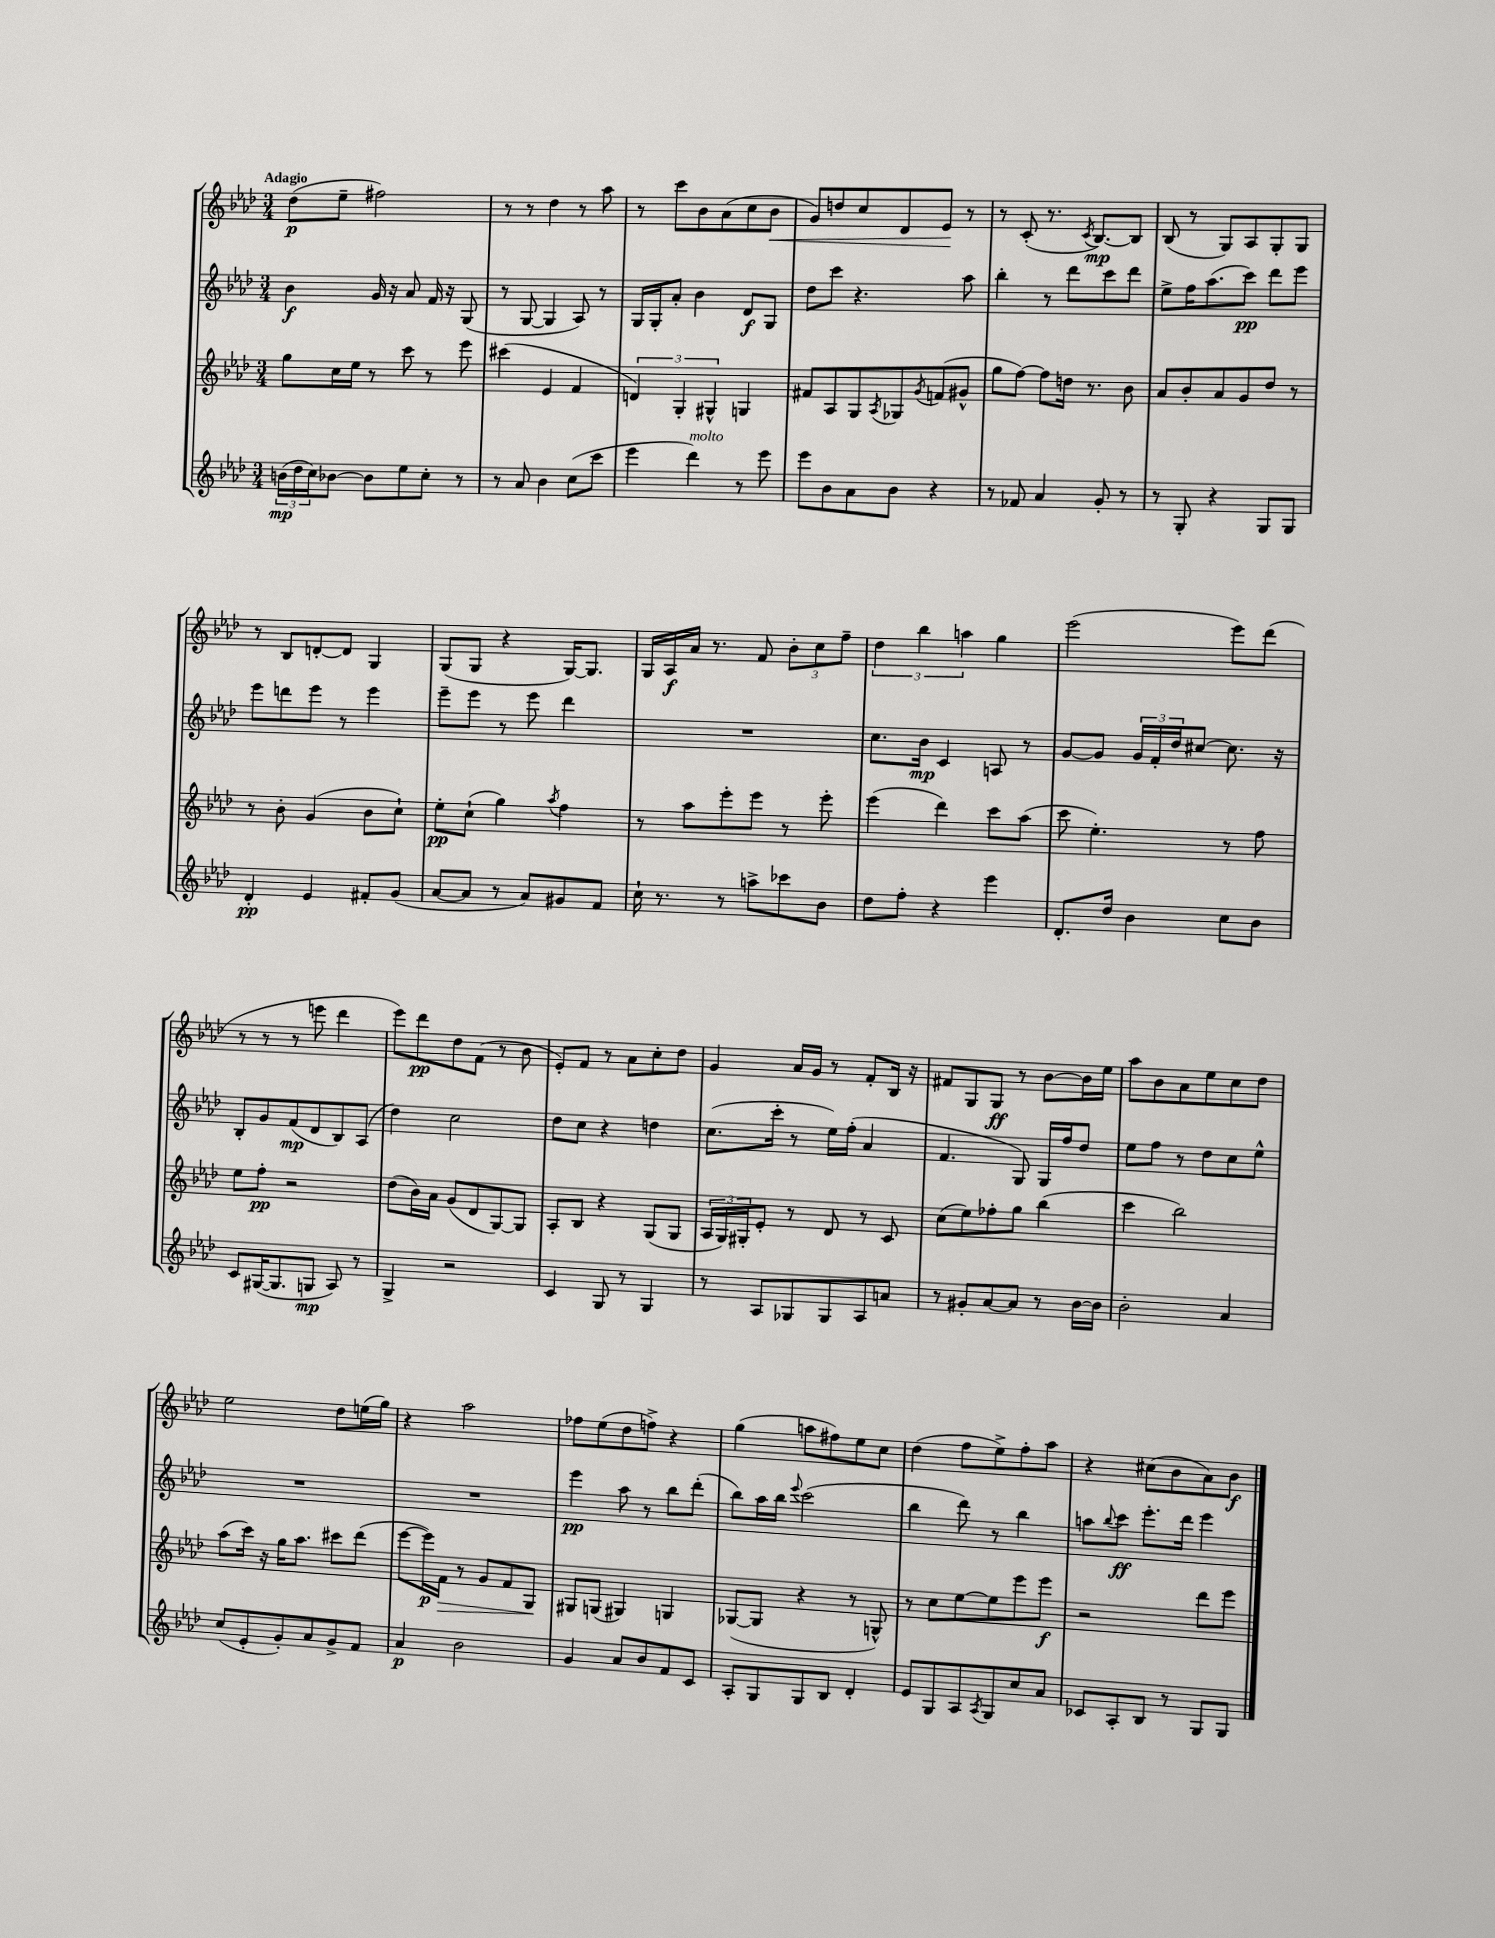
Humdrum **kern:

**kern	**kern	**kern	**kern
*staff4	*staff3	*staff2	*staff1
*clefG2	*clefG2	*clefG2	*clefG2
*k[b-e-a-d-]	*k[b-e-a-d-]	*k[b-e-a-d-]	*k[b-e-a-d-]
*M3/4	*M3/4	*M3/4	*M3/4
(24b\LL	8gg\L	4b-\	(8dd-\L
24dd-\	.	.	.
24cc\J)	.	.	.
[8b-\J	16cc\L	.	8ee-~\J
.	16ee-\JJ	.	.
8b-\]L	8r	16g/	2ff#\)
.	.	16r	.
8ee-\	8ccc\	8a-/	.
8cc'\J	8r	16f/	.
.	.	16r	.
8r	8eee-\	(8G/	.
=	=	=	=
8r	(4ccc#\	8r	8r
8a-/	.	[8G/	8r
4b-\	4e-/	4G/]	4dd-\
(8cc\L	4f/	8A-/)	8r
8ccc\J	.	8r	8aa-\
=	=	=	=
4eee-\	6d/)	16G/LL	8r
.	.	16G'/J	.
.	.	8a-'/J	8ccc\L
.	6G'/	.	.
4ddd-\)	.	4b-\	8b-\
.	6G#^^/	.	.
.	.	.	(8a-\
8r	4G/	8d-/L	8cc\
8eee-\	.	8G/J	8b-\J
=	=	=	=
8eee-\L	8f#/L	8dd-\L	8g/L)
8b-\	8A-/	8ccc\J	8dd/
8a-\	8G/	4.r	8cc/
.	8qA-/	.	.
8b-\J	8G-/	.	8d-/
.	8qg/	.	.
4r	(8f/	.	8e-/J
.	8g#^^/J	8aa-\	8r
=	=	=	=
8r	8gg\L	4bb-'\	8r
8f-/	[8ff\J)	.	(8c'/
4a-/	8ff\]L	8r	8.r
.	16dd\Jk	8ddd-\L	.
.	.	.	8qc/
.	8.r	.	[8.B-/L)
8g'/	.	8ccc\	.
8r	8b-\	8ddd-\J	8B-/]J
=	=	=	=
8r	8a-/L	8ee-^\L	(8B-/
8G'/	8b-'/	16ff\K	8r
.	.	(8.aa-\	.
4r	8a-/	.	8G/L)
.	8g/	8ccc\J)	8A-/
8G/L	8dd-/J	8ddd-\L	8G'/
8G/J	8r	8eee-\J	8G/J
=	=	=	=
4d-'/	8r	8eee-\L	8r
.	8b-'\	8ddd\	8B-/L
4e-/	(4g/	8eee-\J	[8d'/
.	.	8r	8d/]J
8f#'/L	8b-\L	4eee-\	4G/
(8g/J	8cc`\J)	.	.
=	=	=	=
[8a-/L	8ee-'\L	8eee-~\L	(8G/L
8a-/]J	(8cc`\J	8eee-\J	8G/J
8r	4gg\)	8r	4r
8a-/L)	.	8eee-\	.
.	8qaa-/	.	.
8g#/	4ff\	4ddd-\	[16G/LK)
.	.	.	8.G/]J
8f/J	.	.	.
=	=	=	=
16cc`\	8r	2.r	16G/LL
8.r	.	.	16A-/
.	8aa-\L	.	16a-/JJ
.	.	.	8.r
8r	8eee-'\	.	.
8aa^\L	8eee-\J	.	8f/
8ccc-\	8r	.	12b-'\L
.	.	.	12cc\
8b-\J	8eee-'\	.	.
.	.	.	12ff~\J
=	=	=	=
8dd-\L	(4eee-\	8.cc\L	6dd-\
8ff'\J	.	.	.
.	.	.	6bb-\
.	.	16b-\Jk	.
4r	4ddd-\)	4c/	.
.	.	.	6aa\
4eee-\	8ccc\L	8A/	4gg\
.	(8aa-\J	8r	.
=	=	=	=
8.d-'/L	8ccc\	[8g/L	(2eee-\
.	4.ee-'\)	8g/]J	.
16dd-/Jk	.	.	.
4b-\	.	24g/LL	.
.	.	24f'/	.
.	.	24dd-/J	.
.	.	[8cc#/J	.
8cc\L	8r	8.cc#\]	8eee-\L)
8b-\J	8ff\	.	(8ddd-\J
.	.	16r	.
=	=	=	=
8c/L	8ee-\L	8B-'/L	8r
([16G#/K	8ff'\J	8g/	8r
8.G#/]	.	.	.
.	2r	(8f/	8r
8G/J	.	8d-/	8eee\
8A-/)	.	8B-/)	4ddd-\
8r	.	(8A-/J	.
=	=	=	=
4G^/	(8dd-\L	4dd-\)	8eee-\L)
.	16b-\L)	.	8ddd-\
.	16a-\JJ	.	.
2r	(8g/L	2cc\	8dd-\
.	8d-/	.	(8f\J
.	[8G/)	.	8r
.	8G/]J	.	8b-\
=	=	=	=
4c/	8A-'/L	8dd-\L	8e-'/L)
.	8B-/J	8cc\J	8f/J
8G/	4r	4r	8r
8r	.	.	8a-\L
4G/	(8G/L	4dd\	8cc'\
.	8G/J	.	8dd-\J
=	=	=	=
8r	24A-/LL	(8.cc\L	4g/
.	24G/)	.	.
.	24G#'/J	.	.
8A-/L	8e-'/J	.	.
.	.	16ccc'\Jk	.
8G-/	8r	8r	16a-/LL
.	.	.	16g/JJ
8G-/	8d-/	16ee-\LL)	8r
.	.	(16ff'\JJ	.
8A-/	8r	4a-/	8f'/L
8a/J	8c/	.	16B-/Jk
.	.	.	16r
=	=	=	=
8r	(8cc\L	4.f/	8f#/L
8g#'/L	8ee-\)	.	8G/
[8a-/	8ff-'\	.	8G/J
8a-/]J	8gg\J	8G/)	8r
8r	(4bb-\	16G/LL	[8b-\L
.	.	16ff/J	.
[16b-\LL	.	8dd-/J	16b-\]L
16b-\]JJ	.	.	16ee-\JJ
=	=	=	=
2b-'\	4ccc\	8ee-\L	8aa-\L
.	.	8ff\J	8b-\
.	2bb-\)	8r	8a-\
.	.	8dd-\L	8ee-\
4a-/	.	8cc\	8cc\
.	.	8ee-^^\J	8dd-\J
=	=	=	=
(8cc/L	(8aa-\L	2.r	2ee-\
8e-'/	16ccc\Jk)	.	.
.	16r	.	.
8g'/)	16gg\LK	.	.
.	8.aa-\J	.	.
8a-/	.	.	.
8g^/	8ccc#\L	.	8dd-\L
8f/J	(8ddd-\J	.	(16ee\L
.	.	.	16gg\JJ)
=	=	=	=
4a-/	[8eee-\L	2.r	4r
.	16eee-\]L)	.	.
.	16f\JJ	.	.
2b-\	8r	.	2aa-\
.	8g/L	.	.
.	8f/	.	.
.	8G/J	.	.
=	=	=	=
4g/	8G#/L	4eee-\	8ff-\L
.	(8G/J	.	(8ee-\
8a-/L	4G#/)	8aa-\	8dd-\
8b-/	.	8r	8ff^\J)
8f/	4G/	8bb-\L	4r
8c/J	.	(8ddd-'\J	.
=	=	=	=
8A-'/L	([8G-/L	8bb-\L)	(4gg\
8G/	8G-/]J	16aa-\L	.
.	.	16bb-\JJ	.
.	.	8qqeee-/	.
8G/	4r	(2ccc\	8aa\L
8B-/J	.	.	8ff#\)
4d-'/	8r	.	8ee-\
.	8G^^/)	.	8cc\J
=	=	=	=
8e-/L	8r	4bb-\	(4dd-\
8G/	8cc\L	.	.
8A-/	[8ee-\	8ddd-\)	8ff\L
8qA-/	.	.	.
8G/	8ee-\]	8r	8ee-^\)
8cc/	8eee-\	4bb-\	8ff'\
8a-/J	8eee-\J	.	8aa-\J
=	=	=	=
8c-/L	2r	8aa\L	4r
.	.	8qqbb-/	.
8A-'/	.	8ccc\J	.
8B-/J	.	8.eee-'\L	(8cc#\L
8r	.	.	8b-\
.	.	16ddd-\Jk	.
8G/L	8ddd-\L	4eee-\	8a-\)
8G/J	8eee-\J	.	8b-\J
==	==	==	==
*-	*-	*-	*-
